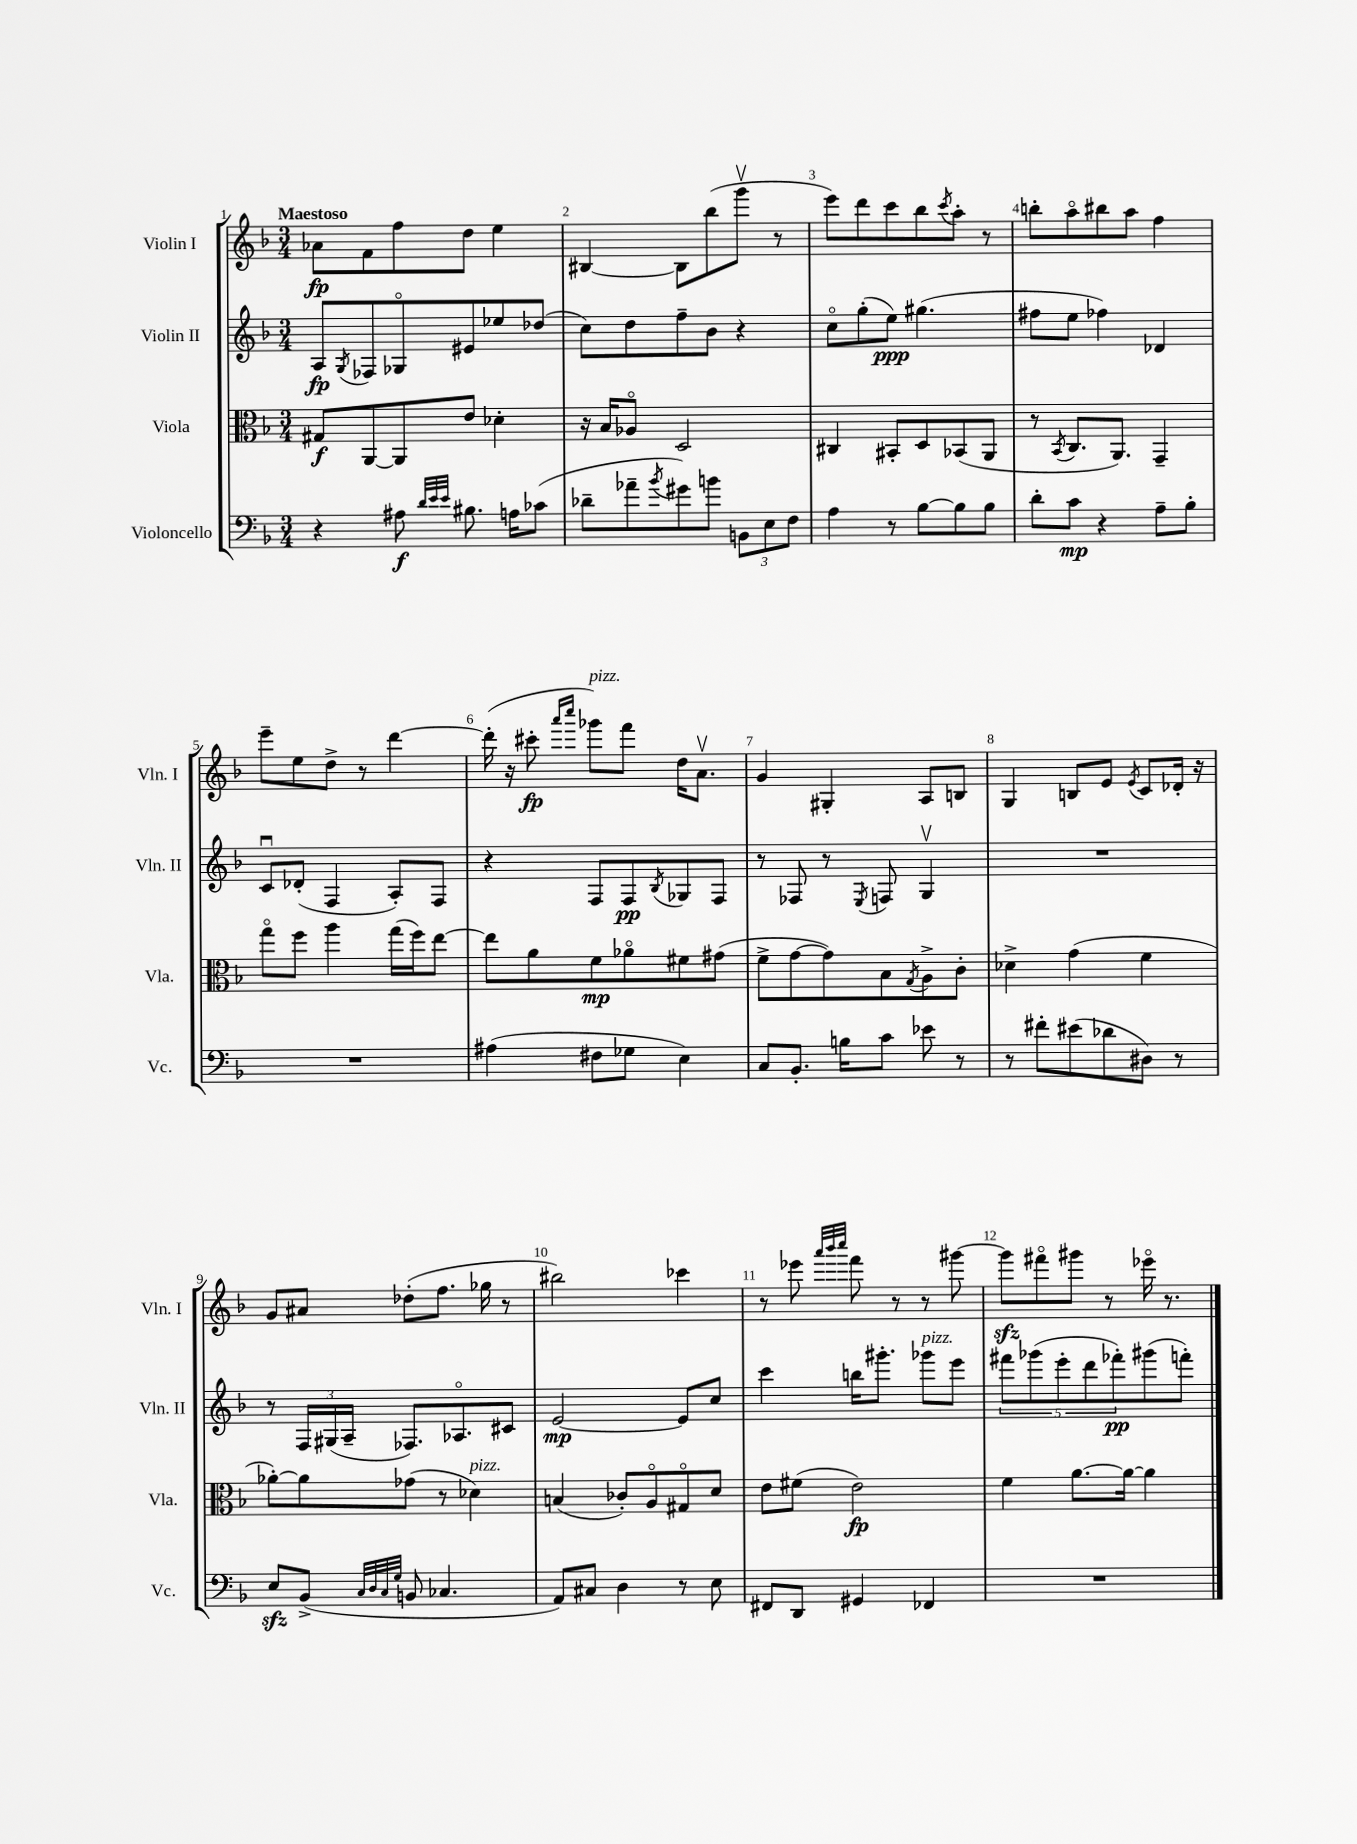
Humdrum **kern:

**kern	**kern	**kern	**kern
*staff4	*staff3	*staff2	*staff1
*clefF4	*clefC3	*clefG2	*clefG2
*k[b-]	*k[b-]	*k[b-]	*k[b-]
*M3/4	*M3/4	*M3/4	*M3/4
4r	8G#/L	8A/L	8a-\L
.	.	8qG/	.
.	[8AA/	8F-/	8f\
8A#\	8AA/]	8G-o/	8ff\
32qqd/LLL	.	.	.
32qqe/	.	.	.
32qqe/JJJ	.	.	.
8.B#\	8e/J	8e#/	8dd\J
.	4d-'\	8ee-/	4ee\
16A\LK	.	.	.
(8c-\J	.	(8dd-/J	.
=	=	=	=
8d-~\L	16r	8cc\L)	[4B#/
.	16B-/LK	.	.
8a-~\	8A-o/J	8dd\	.
8qb-/	.	.	.
8g#\)	2D/	8ff~\	8B#\]L
8b\J	.	8b-\J	(8bb-\
12BB\L	.	4r	8gggv\J
12E\	.	.	.
.	.	.	8r
12F\J	.	.	.
=	=	=	=
4A\	4C#/	8cco\L	8eee\L)
.	.	(8gg'\	8ddd\
8r	8BB#'/L	8ee\J)	8ccc\
[8B-\L	8D/	(4.gg#\	8bb-\
.	.	.	8qccc/
8B-\]	(8BB-/	.	8aa'\J
8B-\J	8AA/J	.	8r
=	=	=	=
8d'\L	8r	8ff#\L	8bb'\L
.	8qBB-/	.	.
8c\J	8.C/L	8ee\J	8aao\
4r	.	4ff-\)	8bb#\
.	8.AA/J)	.	.
.	.	.	8aa\J
8A~\L	4GG~/	4d-/	4ff\
8B-'\J	.	.	.
=	=	=	=
2.r	8ggo\L	8cu/L	8eee~\L
.	8ff\J	(8d-'/J	8ee\
.	4aa\	4F/	8dd^\J
.	.	.	8r
.	(16gg\LL	8A'/L)	[4ddd\
.	16ff\J)	.	.
.	[8ee\J	8F/J	.
=	=	=	=
(4A#\	8ee\]L	4r	(16ddd'\]
.	.	.	16r
.	8a\	.	8ccc#'\
.	.	.	16qqaaa/LL
.	.	.	16qqcccc/JJ
8F#\L	8f\	8F/L	8ggg-\L)
8G-\J	8a-o\	8F/	8fff\J
.	.	8qB-/	.
4E\)	8f#\	8G-/	16dd\LK
.	.	.	8.av\J
.	(8g#\J	8F/J	.
=	=	=	=
8C/L	8f^\L	8r	4g/
8.BB-'/J	[8g\	8F-/	.
.	8g\])	8r	4G#'/
16B\LK	.	.	.
.	.	8qE/	.
8c\J	8B-\	8F/	.
.	8qG/	.	.
8e-\	8A^\	4Gv/	8A/L
8r	8c'\J	.	8B/J
=	=	=	=
8r	4d-^\	2.r	4G/
8f#'\L	.	.	.
(8e#\	(4g\	.	8B/L
8d-\	.	.	8e/J
.	.	.	8qe/
8D#\J)	4f\	.	8c/L
8r	.	.	16d-'/Jk
.	.	.	16r
=	=	=	=
8E/L	[8a-'\L)	8r	8g/L
(8BB-^/J	8a-\]	24F/LL	8a#/J
.	.	(24G#/	.
.	.	24A~/JJ	.
32qqC/LLL	.	.	.
32qqD/	.	.	.
32qqC/	.	.	.
32qqG/JJJ	.	.	.
8BB/	(8g-\J	8.F-/L)	(8dd-'\L
4.C-/	8r	.	8.ff\J
.	.	8.A-o/	.
.	4d-\)	.	.
.	.	.	16gg-\
.	.	8c#/J	8r
=	=	=	=
8AA/L)	(4B/	[2e/	2bb#\)
8C#/J	.	.	.
4D\	8c-'/L)	.	.
.	8Ao/	.	.
8r	8G#o/	8e/]L	4ccc-\
8E\	8d/J	8cc/J	.
=	=	=	=
8FF#/L	8e\L	4ccc\	8r
8DD/J	(8f#\J	.	8eee-\
.	.	.	32qqaaa/LLL
.	.	.	32qqbbb-/
.	.	.	32qqcccc/JJJ
4GG#/	2e\)	16bb\LK	8fff\
.	.	8.ggg#'\J	.
.	.	.	8r
4FF-/	.	8ggg-\L	8r
.	.	8eee\J	[8ggg#\
=	=	=	=
2.r	4f\	10fff#\L	8ggg#\]L
.	.	(10ggg-\	.
.	.	.	8fff#o\
.	.	10eee'\	.
.	[8.a\L	.	8ggg#\J
.	.	10ddd\	.
.	.	.	8r
.	.	10fff-'\)	.
.	16a\_Jk	.	.
.	4a\]	(8ggg#\	16eee-o\
.	.	.	8.r
.	.	8fff'\J)	.
==	==	==	==
*-	*-	*-	*-
